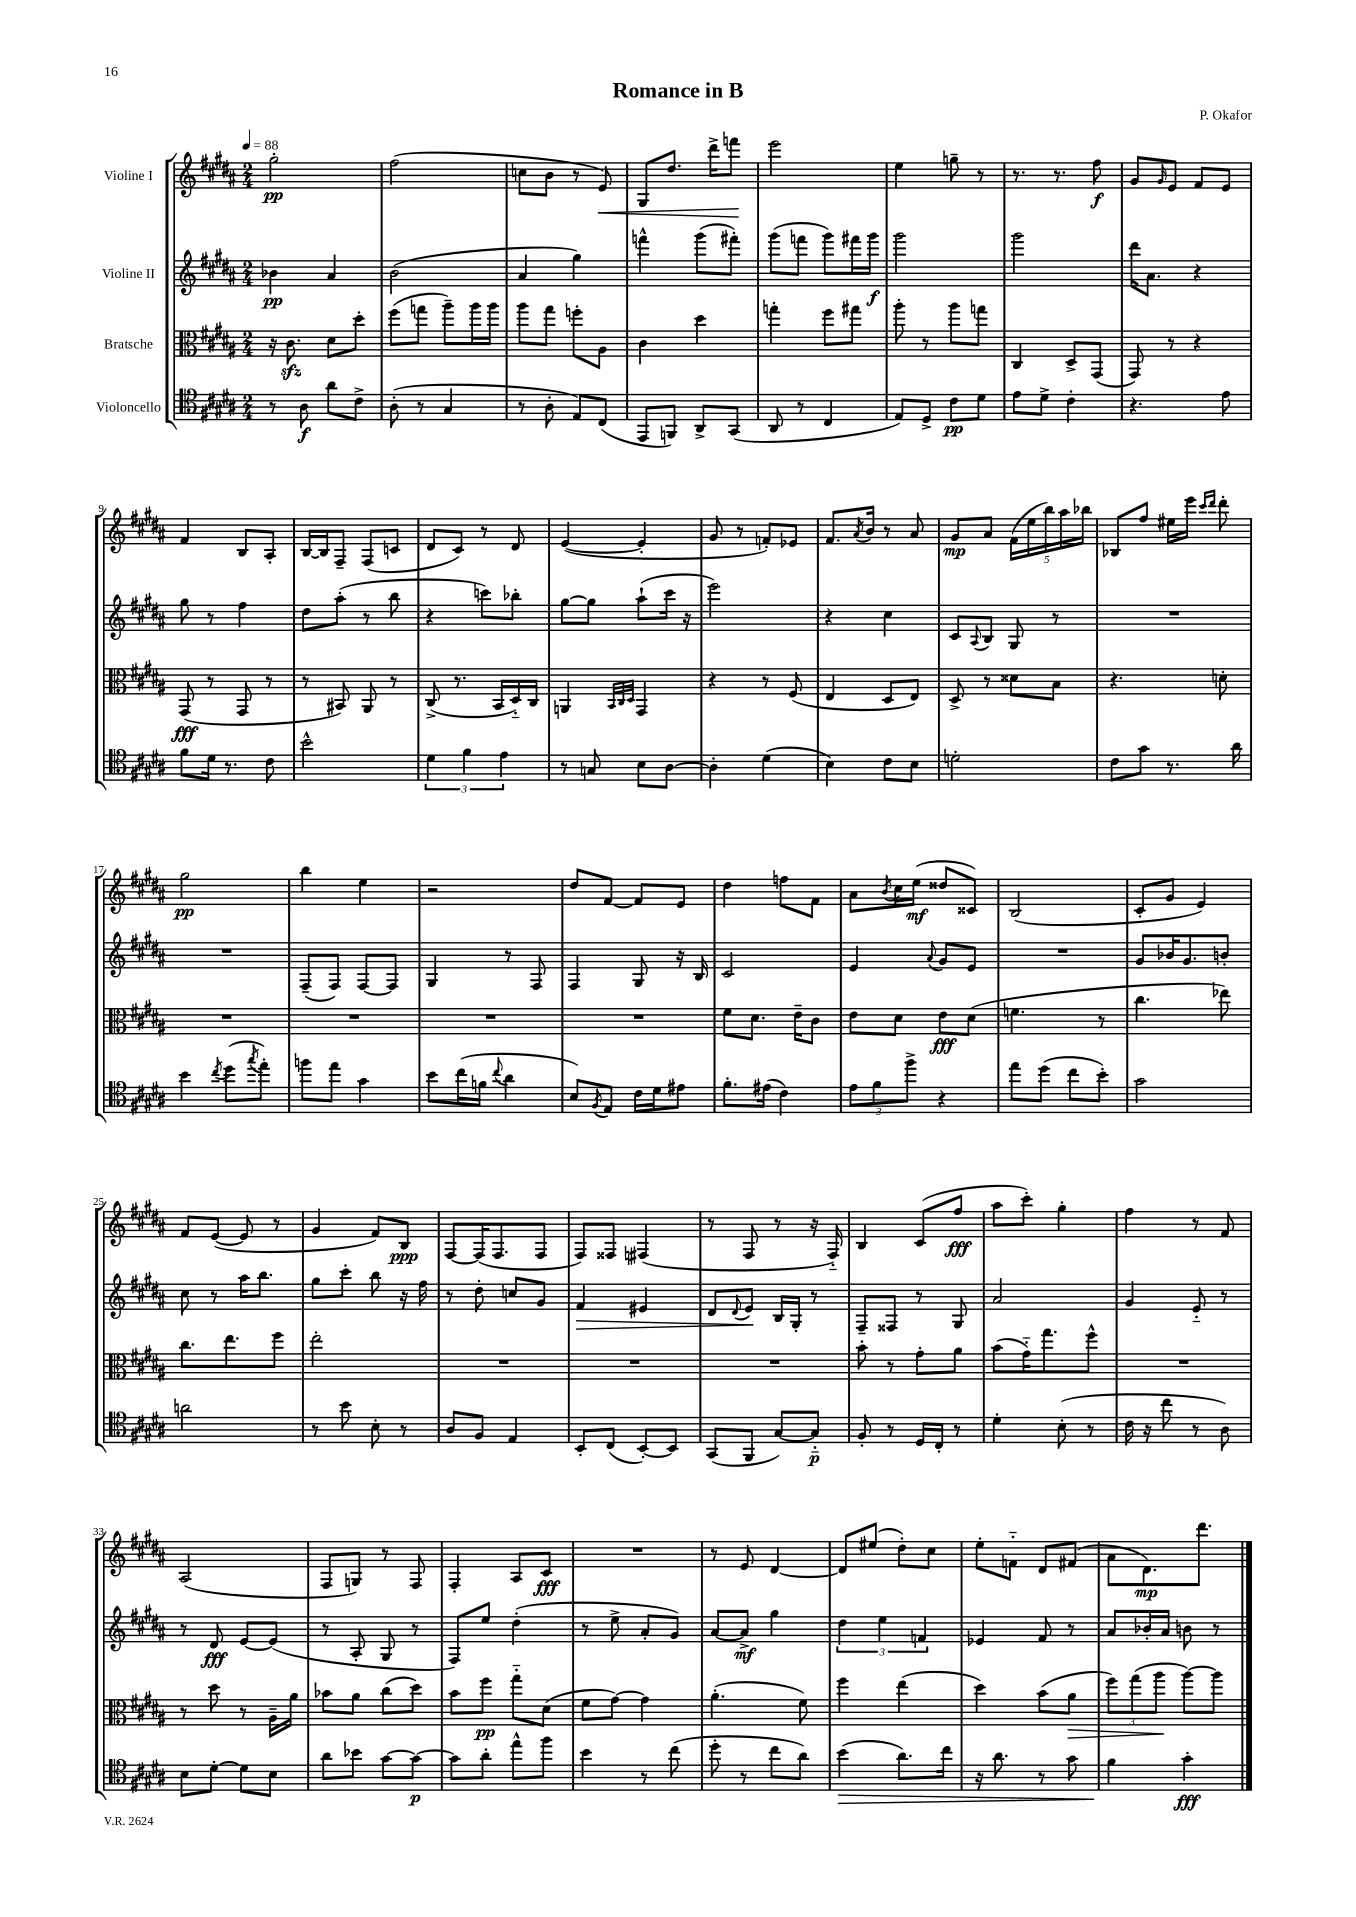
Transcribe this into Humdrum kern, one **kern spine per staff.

**kern	**dynam	**kern	**dynam	**kern	**dynam	**kern	**dynam
*part4	*part4	*part3	*part3	*part2	*part2	*part1	*part1
*staff4	*staff4	*staff3	*staff3	*staff2	*staff2	*staff1	*staff1
*I"Violoncello	*	*I"Bratsche	*	*I"Violine II	*	*I"Violine I	*
*clefC4	*	*clefC3	*	*clefG2	*	*clefG2	*
*k[f#c#g#d#a#]	*	*k[f#c#g#d#a#]	*	*k[f#c#g#d#a#]	*	*k[f#c#g#d#a#]	*
*M2/4	*	*M2/4	*	*M2/4	*	*M2/4	*
*MM88	*	*MM88	*	*MM88	*	*MM88	*
=1	=1	=1	=1	=1	=1	=1	=1
8r	.	16r	.	4b-X\	pp	2gg#'\	pp
.	.	8.c#zz\	.	.	.	.	.
8A#\	f	.	.	.	.	.	.
8a#\L	.	8d#\L	.	4a#/	.	.	.
8c#^\J	.	8dd#'\J	.	.	.	.	.
=2	=2	=2	=2	=2	=2	=2	=2
(8A#'\	.	(8ff#\L	.	(2b\	.	(2ff#\	.
8r	.	8ggn\J	.	.	.	.	.
4G#/	.	8aa#~\L)	.	.	.	.	.
.	.	16aa#\L	.	.	.	.	.
.	.	16aa#\JJ	.	.	.	.	.
=3	=3	=3	=3	=3	=3	=3	=3
8r	.	8aa#\L	.	4a#/	.	8ccn\L	.
8A#'\	.	8gg#\J	.	.	.	8b\J	.
8E/L)	.	8ffn'\L	.	4gg#\)	.	8r	.
!	!	!	!	!	!	!	!LO:HP:b
(8C#/J	.	8A#\J	.	.	.	8e/)	<
=4	=4	=4	=4	=4	=4	=4	=4
8EE/L	.	4c#\	.	4fffn^^\	.	8G#/L	.
8FFn/J)	.	.	.	.	.	8.dd#/J	.
8AA#^/L	.	4dd#\	.	(8ggg#\L	.	.	.
.	.	.	.	.	.	16ddd#^\KL	.
(8GG#/J	.	.	.	8fff#X'\J)	.	8fffn\J	.
.	.	.	.	.	.	.	[
=5	=5	=5	=5	=5	=5	=5	=5
8AA#/	.	4ggn'\	.	(8ggg#\L	.	2eee\	.
8r	.	.	.	8fffn\J	.	.	.
4C#/	.	8ff#\L	.	8ggg#\L)	.	.	.
.	.	8gg#X\J	.	16fff#X\L	.	.	.
.	.	.	.	16ggg#\JJ	f	.	.
=6	=6	=6	=6	=6	=6	=6	=6
8E/L)	.	8aa#'\	.	2ggg#\	.	4ee\	.
8D#^/J	.	8r	.	.	.	.	.
8c#\L	pp	8aa#\L	.	.	.	8ggn~\	.
8d#\J	.	8ggn\J	.	.	.	8r	.
=7	=7	=7	=7	=7	=7	=7	=7
8e\L	.	4C#/	.	2ggg#\	.	8.r	.
8d#^\J	.	.	.	.	.	.	.
.	.	.	.	.	.	8.r	.
4c#'\	.	8D#^/L	.	.	.	.	.
.	.	(8GG#/J	.	.	.	8ff#\	f
=8	=8	=8	=8	=8	=8	=8	=8
4.r	.	8GG#/)	.	16ddd#\KL	.	8g#/L	.
.	.	.	.	8.a#\J	.	.	.
.	.	.	.	.	.	16qqg#/	.
.	.	8r	.	.	.	8e/J	.
.	.	4r	.	4r	.	8f#/L	.
8e\	.	.	.	.	.	8e/J	.
!!LO:LB:g=z
=9	=9	=9	=9	=9	=9	=9	=9
8f#\L	.	(8GG#/	fff	8gg#\	.	4f#/	.
16d#\Jk	.	8r	.	8r	.	.	.
8.r	.	.	.	.	.	.	.
.	.	8GG#/	.	4ff#\	.	8B/L	.
8c#\	.	8r	.	.	.	8A#'/J	.
=10	=10	=10	=10	=10	=10	=10	=10
2b^^\	.	8r	.	8dd#\L	.	[16B/LL	.
.	.	.	.	.	.	16B/J]	.
.	.	8BB#X/)	.	(8aa#'\J	.	8F#~/J	.
.	.	8AA#/	.	8r	.	(8F#/L	.
.	.	8r	.	8bb\	.	8cn/J	.
=11	=11	=11	=11	=11	=11	=11	=11
6d#\	.	(8C#^/	.	4r	.	8d#/L	.
.	.	8.r	.	.	.	8c#/J)	.
6f#\	.	.	.	.	.	.	.
.	.	.	.	8cccn\L)	.	8r	.
.	.	16BB/LL	.	.	.	.	.
6e\	.	.	.	.	.	.	.
.	.	16D#/)	.	8bb-X'\J	.	8d#/	.
.	.	16C#/JJ	.	.	.	.	.
=12	=12	=12	=12	=12	=12	=12	=12
8r	.	4AAn/	.	[8gg#\L	.	([4e/	.
8Gn/	.	.	.	8gg#\J]	.	.	.
.	.	32qqBB/LLL	.	.	.	.	.
.	.	32qqC#/	.	.	.	.	.
.	.	32qqD#/JJJ	.	.	.	.	.
8B\L	.	4GG#/	.	(8aa#`\L	.	4e'/]	.
[8A#\J	.	.	.	16ccc#\Jk	.	.	.
.	.	.	.	16r	.	.	.
=13	=13	=13	=13	=13	=13	=13	=13
4A#'\]	.	4r	.	2eee\)	.	8g#/	.
.	.	.	.	.	.	8r	.
(4d#\	.	8r	.	.	.	8fn'/L)	.
.	.	(8F#/	.	.	.	8e-X/J	.
=14	=14	=14	=14	=14	=14	=14	=14
4B\)	.	4E/	.	4r	.	8.f#/L	.
.	.	.	.	.	.	8qa#/	.
.	.	.	.	.	.	16b/Jk	.
8c#\L	.	8D#/L	.	4cc#\	.	8r	.
8B\J	.	8E/J)	.	.	.	8a#/	.
=15	=15	=15	=15	=15	=15	=15	=15
2dn'\	.	8D#^/	.	8c#/L	.	8g#/L	mp
.	.	.	.	8qqA#/	.	.	.
.	.	8r	.	8B/J	.	8a#/J	.
.	.	8d##X\L	.	8G#/	.	(20f#\LL	.
.	.	.	.	.	.	20ee\	.
.	.	.	.	.	.	20bb\)	.
.	.	8B\J	.	8r	.	.	.
.	.	.	.	.	.	20aa#\	.
.	.	.	.	.	.	20bb-X\JJ	.
=16	=16	=16	=16	=16	=16	=16	=16
8c#\L	.	4.r	.	2r	.	8B-X/L	.
8g#\J	.	.	.	.	.	8ff#/J	.
8.r	.	.	.	.	.	16ee#X\LL	.
.	.	.	.	.	.	16eee\JJ	.
.	.	.	.	.	.	16qqccc#/LL	.
.	.	.	.	.	.	16qqddd#/JJ	.
.	.	8dn'\	.	.	.	8ddd#'\	.
16a#\	.	.	.	.	.	.	.
!!LO:LB:g=z
=17	=17	=17	=17	=17	=17	=17	=17
4b\	.	2r	.	2r	.	2gg#\	pp
8qcc#/	.	.	.	.	.	.	.
(8dd#\L	.	.	.	.	.	.	.
8qgg#/	.	.	.	.	.	.	.
8ee'\J)	.	.	.	.	.	.	.
=18	=18	=18	=18	=18	=18	=18	=18
8ffn\L	.	2r	.	(8F#~/L	.	4bb\	.
8ee\J	.	.	.	8F#/J)	.	.	.
4g#\	.	.	.	[8F#/L	.	4ee\	.
.	.	.	.	8F#/J]	.	.	.
=19	=19	=19	=19	=19	=19	=19	=19
8b\L	.	2r	.	4G#/	.	2r	.
(16cc#\L	.	.	.	.	.	.	.
16fn\JJ	.	.	.	.	.	.	.
8qqcc#/	.	.	.	.	.	.	.
4a#\	.	.	.	8r	.	.	.
.	.	.	.	8F#/	.	.	.
=20	=20	=20	=20	=20	=20	=20	=20
8B/L)	.	2r	.	4F#/	.	8dd#/L	.
8qF#/	.	.	.	.	.	.	.
8E/J	.	.	.	.	.	[8f#/J	.
16c#\LL	.	.	.	8G#/	.	8f#/L]	.
16d#\J	.	.	.	.	.	.	.
8e#X\J	.	.	.	16r	.	8e/J	.
.	.	.	.	16B/	.	.	.
=21	=21	=21	=21	=21	=21	=21	=21
8.f#'\L	.	8f#\L	.	2c#/	.	4dd#\	.
.	.	8.d#\J	.	.	.	.	.
(16e#X\Jk	.	.	.	.	.	.	.
4c#\)	.	.	.	.	.	8ffn\L	.
.	.	16e~\KL	.	.	.	.	.
.	.	8c#\J	.	.	.	8f#\J	.
=22	=22	=22	=22	=22	=22	=22	=22
12e\L	.	8e\L	.	4e/	.	8a#\L	.
12f#\	.	.	.	.	.	.	.
.	.	.	.	.	.	8qb/	.
.	.	8d#\J	.	.	.	16cc#\L	.
12ff#^\J	.	.	.	.	.	.	.
.	.	.	.	.	.	(16ee\JJ	mf
.	.	.	.	8qqa#/	.	.	.
4r	.	8e\L	fff	8g#/L	.	8dd##X/L	.
.	.	(8d#\J	.	8e/J	.	8c##X/J)	.
=23	=23	=23	=23	=23	=23	=23	=23
8ee\L	.	4.fn\	.	2r	.	(2B/	.
(8dd#\J	.	.	.	.	.	.	.
8cc#\L	.	.	.	.	.	.	.
8b'\J)	.	8r	.	.	.	.	.
=24	=24	=24	=24	=24	=24	=24	=24
2g#\	.	4.cc#\	.	8g#/L	.	8c#'/L	.
.	.	.	.	16b-X/K	.	8g#/J	.
.	.	.	.	8.g#/	.	.	.
.	.	.	.	.	.	4e/)	.
.	.	8ee-X\)	.	8bn'/J	.	.	.
!!LO:LB:g=z
=25	=25	=25	=25	=25	=25	=25	=25
2an\	.	8.cc#\L	.	8cc#\	.	8f#/L	.
.	.	.	.	8r	.	([8e/J	.
.	.	8.ee\	.	.	.	.	.
.	.	.	.	16aa#\KL	.	8e/]	.
.	.	.	.	8.bb\J	.	.	.
.	.	8ff#\J	.	.	.	8r	.
=26	=26	=26	=26	=26	=26	=26	=26
8r	.	2ee'\	.	8gg#\L	.	4g#/	.
8b\	.	.	.	8ccc#'\J	.	.	.
8B'\	.	.	.	8bb\	.	8f#/L)	.
8r	.	.	.	16r	.	8B/J	ppp
.	.	.	.	16ff#\	.	.	.
=27	=27	=27	=27	=27	=27	=27	=27
8A#/L	.	2r	.	8r	.	[8F#/L	.
8F#/J	.	.	.	8dd#'\	.	(16F#/K]	.
.	.	.	.	.	.	8.F#/	.
4E/	.	.	.	8ccn/L	.	.	.
.	.	.	.	8g#/J	.	8F#/J	.
=28	=28	=28	=28	=28	=28	=28	=28
!	!	!	!	!	!LO:HP:b	!	!
8BB'/L	.	2r	.	4f#/	>	8F#/L)	.
(8C#/J	.	.	.	.	.	8F##X/J	.
[8BB'/L)	.	.	.	4e#X/	.	(4F#X/	.
8BB/J]	.	.	.	.	.	.	.
=29	=29	=29	=29	=29	=29	=29	=29
(8GG#/L	.	2r	.	8d#/L	.	8r	.
.	.	.	.	8qqd#/	.	.	.
8FF#/J	.	.	.	8e/J	.	8F#/	.
[8G#/L)	.	.	.	16B/LL	]	8r	.
.	.	.	.	16G#'/JJ	.	.	.
8G#/J]	p	.	.	8r	.	16r	.
.	.	.	.	.	.	16F#/)	.
=30	=30	=30	=30	=30	=30	=30	=30
8F#'/	.	8b'\	.	8F#~/L	.	4B/	.
8r	.	8r	.	8F##X/J	.	.	.
16D#/LL	.	8g#'\L	.	8r	.	(8c#/L	.
16C#'/JJ	.	.	.	.	.	.	.
8r	.	8a#\J	.	8G#/	.	8ff#/J	fff
=31	=31	=31	=31	=31	=31	=31	=31
4d#'\	.	(8b\L	.	2a#/	.	8aa#\L	.
.	.	16g#\K)	.	.	.	8ccc#'\J)	.
.	.	8.gg#\	.	.	.	.	.
(8B'\	.	.	.	.	.	4gg#'\	.
8r	.	8ff#^^\J	.	.	.	.	.
=32	=32	=32	=32	=32	=32	=32	=32
16c#\	.	2r	.	4g#/	.	4ff#\	.
16r	.	.	.	.	.	.	.
8cc#\	.	.	.	.	.	.	.
8r	.	.	.	8e/	.	8r	.
8A#\)	.	.	.	8r	.	8f#/	.
!!LO:LB:g=z
=33	=33	=33	=33	=33	=33	=33	=33
8B\L	.	8r	.	8r	.	(2A#/	.
[8d#'\J	.	8dd#\	.	8d#/	fff	.	.
8d#\L]	.	8r	.	[8e/L	.	.	.
8B\J	.	16A#~\LL	.	(8e/J]	.	.	.
.	.	16a#\JJ	.	.	.	.	.
=34	=34	=34	=34	=34	=34	=34	=34
8a#\L	.	8b-X\L	.	8r	.	8F#/L	.
8b-X\J	.	8a#\J	.	8A#'/	.	8Gn/J)	.
[8g#\L	.	(8cc#\L	.	8G#/	.	8r	.
8g#\J_	p	8dd#\J)	.	8r	.	8F#/	.
=35	=35	=35	=35	=35	=35	=35	=35
8g#\L]	.	8b\L	.	8F#/L)	.	4F#'/	.
8a#'\J	.	8ff#\J	pp	8ee/J	.	.	.
8ee^^\L	.	8gg#\L	.	(4dd#'\	.	8A#/L	.
8ff#\J	.	(8d#\J	.	.	.	8c#/J	fff
=36	=36	=36	=36	=36	=36	=36	=36
4b\	.	8f#\L	.	8r	.	2r	.
.	.	[8g#\J)	.	8ee^\	.	.	.
8r	.	4g#\]	.	8a#'/L	.	.	.
(8cc#\	.	.	.	8g#/J)	.	.	.
=37	=37	=37	=37	=37	=37	=37	=37
8dd#'\	.	(4.a#'\	.	[8a#/L	.	8r	.
8r	.	.	.	8a#^/J]	mf	8e/	.
8cc#\L	.	.	.	4gg#\	.	[4d#/	.
8a#\J)	.	8f#\)	.	.	.	.	.
=38	=38	=38	=38	=38	=38	=38	=38
!	!LO:HP:b	!	!	!	!	!	!
(4b\	>	4ff#\	.	6dd#\	.	8d#/L]	.
.	.	.	.	.	.	(8ee#X/J	.
.	.	.	.	6ee\	.	.	.
8.a#\L)	.	(4ee\	.	.	.	8dd#'\L)	.
.	.	.	.	6fn/	.	.	.
.	.	.	.	.	.	8cc#\J	.
16cc#\Jk	.	.	.	.	.	.	.
=39	=39	=39	=39	=39	=39	=39	=39
16r	.	4dd#\)	.	4e-X/	.	8ee'\L	.
8.a#\	.	.	.	.	.	.	.
.	.	.	.	.	.	8fn\J	.
8r	.	(8b\L	.	8f#/	.	8d#/L	.
!	!	!	!LO:HP:b	!	!	!	!
8g#\	.	8a#\J	>	8r	.	(8f#X/J	.
=40	=40	=40	=40	=40	=40	=40	=40
4f#\	.	12ff#\L)	.	8a#/L	.	8a#\L	.
.	.	(12gg#\	.	.	.	.	.
.	.	.	.	16b-X'/L	.	8.d#\)	mp
.	.	12aa#\J	.	.	.	.	.
.	.	.	.	16a#/JJ	.	.	.
4g#'\	] fff	[8aa#\L)	]	8bn\	.	.	.
.	.	.	.	.	.	8.ddd#\J	.
.	.	8aa#\J]	.	8r	.	.	.
==	==	==	==	==	==	==	==
*-	*-	*-	*-	*-	*-	*-	*-
